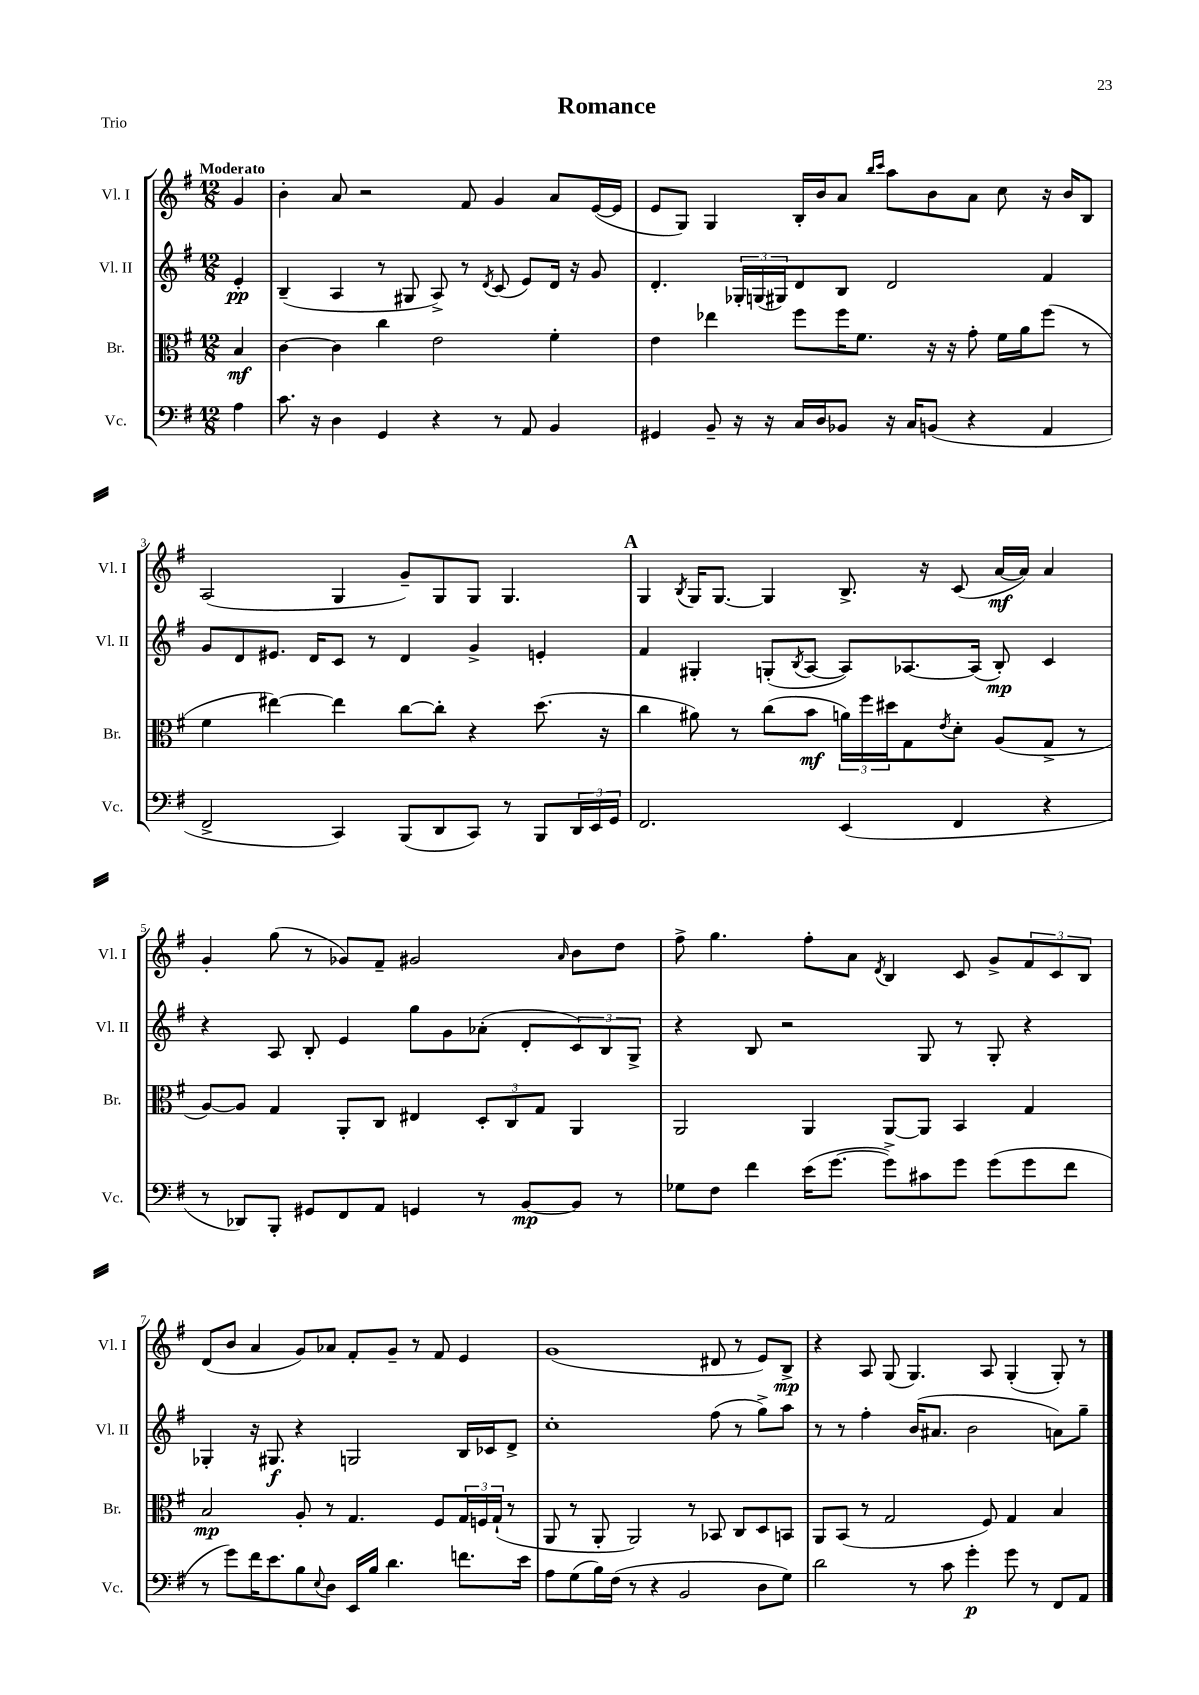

**kern	**kern	**kern	**kern
*staff4	*staff3	*staff2	*staff1
*clefF4	*clefC3	*clefG2	*clefG2
*k[f#]	*k[f#]	*k[f#]	*k[f#]
*M12/8	*M12/8	*M12/8	*M12/8
4A\	4B/	4e'/	4g/
=	=	=	=
8.c\	[4c\	(4B~/	4b'\
16r	.	.	.
4D\	4c\]	4A/	8a/
.	.	.	2r
4GG/	4cc\	8r	.
.	.	8G#/	.
4r	2e\	8A^/)	.
.	.	8r	8f#/
.	.	8qd/	.
8r	.	(8c/	4g/
8AA/	.	8e/L)	.
4BB/	4f#'\	16d/Jk	8a/L
.	.	16r	.
.	.	8g/	([16e/L
.	.	.	16e/]JJ
=	=	=	=
4GG#/	4e\	4.d'/	8e/L
.	.	.	8G/J)
8BB~/	4ee-\	.	4G/
16r	.	24G-'/LL	.
.	.	(24G/	.
16r	.	.	.
.	.	24G#/J)	.
16C/LL	8ff#\L	8d/	16B'/LL
16D/J	.	.	16b/J
8BB-/J	16ff#\K	8B/J	8a/J
.	8.f#\J	.	.
.	.	.	16qqbb/LL
.	.	.	16qqccc/JJ
16r	.	2d/	8aa\L
16C/LK	.	.	.
(8BB/J	16r	.	8b\
.	16r	.	.
4r	8g'\	.	8a\J
.	16f#\LL	.	8cc\
.	16a\J	.	.
4AA/	(8ff#\J	4f#/	16r
.	.	.	16b/LK
.	8r	.	8B/J
=	=	=	=
2FF#^/	4f#\	8g/L	(2A/
.	.	8d/	.
.	[4ee#\)	8.e#/J	.
.	.	16d/LK	.
4CC/)	4ee#\]	8c/J	4G/
.	.	8r	.
(8BBB/L	[8cc\L	4d/	8g~/L)
8DD/	8cc'\]J	.	8G/
8CC/J)	4r	4g^/	8G/J
8r	.	.	4.G/
8BBB/L	(8.dd\	4e'/	.
24DD/L	.	.	.
24EE/	.	.	.
.	16r	.	.
24GG/JJ	.	.	.
=	=	=	=
2.FF#/	4cc\	4f#/	4G/
.	.	.	8qB/
.	8a#\)	4G#'/	16G/LK
.	.	.	[8.G/J
.	8r	.	.
.	(8cc\L	(8G'/L	4G/]
.	.	8qB/	.
.	8b\J	[8A/J	.
(4EE/	24a\LL)	8A/]L)	8.B^/
.	24ff#\	.	.
.	24dd#\J	.	.
.	8G\	[8.A-/	.
.	.	.	16r
.	8qe/	.	.
4FF#/	8d'\J	.	(8c/
.	.	(16A-/]Jk	.
.	(8A/L	8B'/)	[16a/LL
.	.	.	16a/]JJ)
4r	8G^/J	4c/	4a/
.	8r	.	.
=	=	=	=
8r	[8A/L)	4r	4g'/
8DD-/L)	8A/]J	.	.
8BBB'/J	4G/	8A/	(8gg\
8GG#/L	.	8B'/	8r
8FF#/	8AA'/L	4e/	8g-/L)
8AA/J	8C/J	.	8f#~/J
4GG/	4E#/	8gg\L	2g#/
.	.	8g\	.
8r	12D'/L	(8a-'\J	.
.	12C/	.	.
[8BB/L	.	8d'/L	.
.	12G/J	.	.
.	.	.	16qqa/
8BB/]J	4AA/	12c/)	8b\L
.	.	12B/	.
8r	.	.	8dd\J
.	.	12G^/J	.
=	=	=	=
8G-\L	2AA/	4r	8ff#^\
8F#\J	.	.	4.gg\
4f#\	.	8B/	.
.	.	2r	.
(16e\LK	4AA/	.	8ff#'\L
[8.g\J	.	.	.
.	.	.	8a\J
.	.	.	8qd/
8g^\]L)	[8AA/L	.	4B/
8c#\	8AA/]J	8G/	.
8g\J	4BB/	8r	8c/
(8g\L	.	8G'/	8g^/L
8g\	4G/	4r	12f#/
.	.	.	12c/
8f#\J	.	.	.
.	.	.	12B/J
=	=	=	=
8r	2B/	4G-'/	(8d/L
8g\L)	.	.	8b/J
16f#\K	.	16r	4a/
8.e\	.	8.G#/	.
8B\	8A'/	4r	8g/L)
8qqE/	.	.	.
8D\J	8r	.	8a-/J
16EE/LL	4.G/	2G/	8f#'/L
16B/JJ	.	.	.
4.d\	.	.	8g~/J
.	.	.	8r
.	8F#/L	.	8f#/
8.f\L	24G/L	16B/LL	4e/
.	24F/	.	.
.	.	16c-/J	.
.	(24G`/JJ	.	.
.	8r	8d^/J	.
16e\Jk	.	.	.
=	=	=	=
8A\L	8AA/	1cc'	(1g
(8G\	8r	.	.
16B\L)	8AA'/	.	.
(16F#\JJ	.	.	.
8r	2AA/)	.	.
4r	.	.	.
2BB/	.	.	.
.	8r	.	.
.	8BB-/	(8ff#\	8d#/
.	8C/L	8r	8r
8D\L	8D/	8gg^\L)	8e/L)
8G\J)	8BB/J	8aa\J	8B^/J
=	=	=	=
2d\	8AA/L	8r	4r
.	(8BB/J	8r	.
.	8r	4ff#'\	8A/
.	2G/	.	(8G/
8r	.	(16b/LK	4.G/)
.	.	8.a#/J	.
8c\	.	.	.
4g'\	.	2b\	.
.	8F#/)	.	8A/
8g\	4G/	.	(4G'/
8r	.	.	.
8FF#/L	4B/	8a\L)	8G'/)
8AA/J	.	8gg~\J	8r
==	==	==	==
*-	*-	*-	*-
